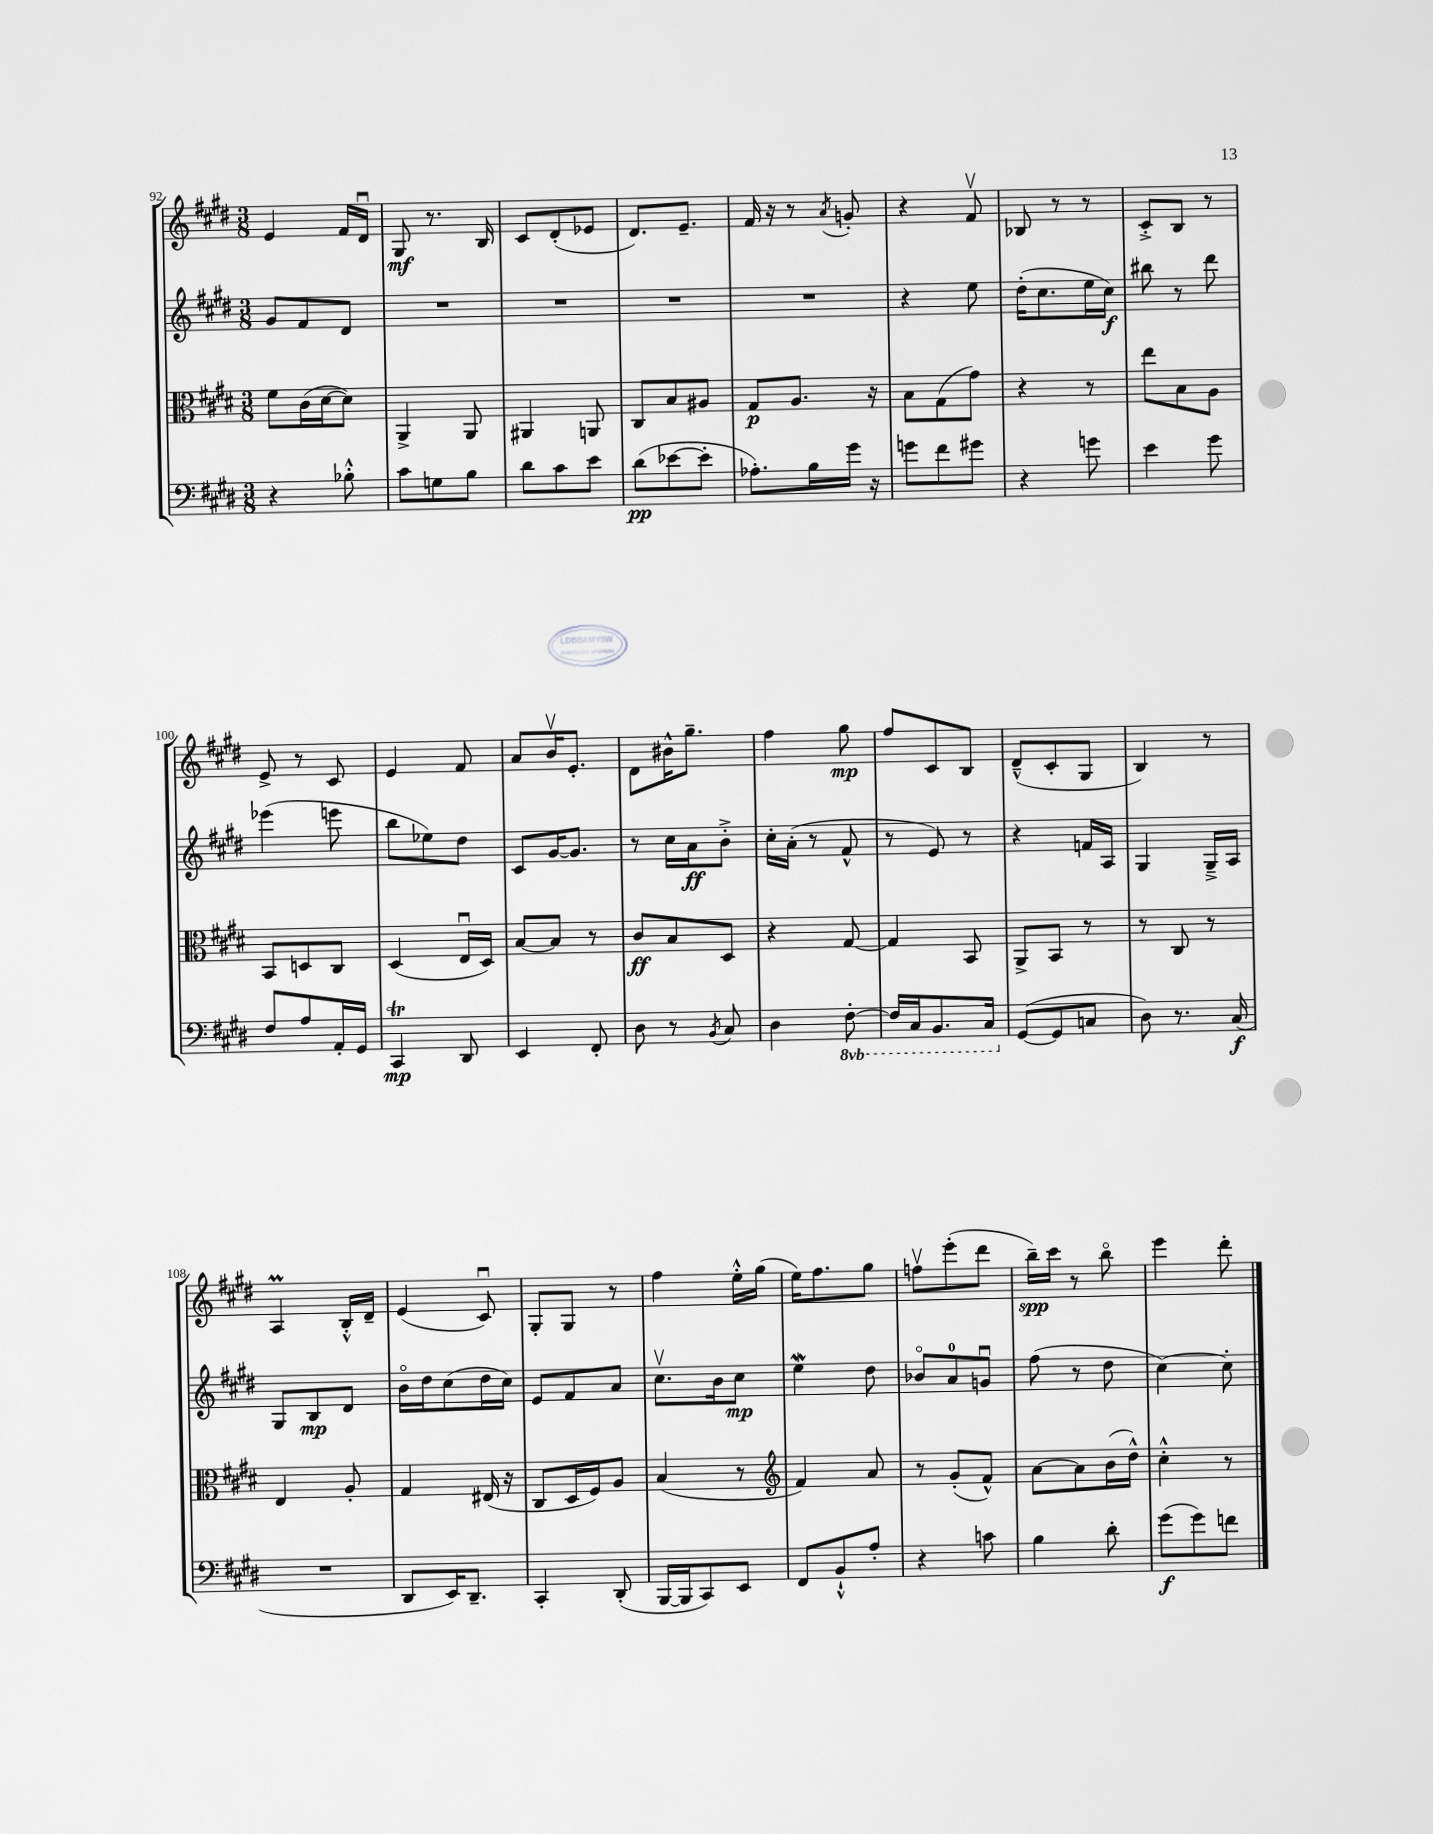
<<
\new StaffGroup <<
\new Staff = "s0" {
    \clef treble \key e \major \numericTimeSignature \time 3/8
    e'4 fis'16 dis'16\downbow |
    gis8\mf r8. b16 |
    cis'8 dis'8-.( ees'8 |
    dis'8.) e'8.-- |
    fis'16 r16 r8 \acciaccatura { a'8 } g'8-. |
    r4 fis'8\upbow |
    bes8 r8 r8 |
    cis'8-.-> b8 r8 |
    e'8-> r8 cis'8 |
    e'4 fis'8 |
    a'8 b'16\upbow e'8.-. |
    dis'8 bis'16-^ gis''8.-- |
    fis''4 gis''8\mp |
    fis''8 cis'8 b8 |
    dis'8---^( cis'8-. gis8 |
    b4) r8 |
    a4\prall b16-.-^ dis'16-- |
    e'4( cis'8\downbow) |
    gis8-. gis8 r8 |
    fis''4 e''16-.-^ gis''16( |
    e''16) fis''8. gis''8 |
    f''8\upbow e'''8-.( dis'''8 |
    b''16--\spp) cis'''16 r8 b''8\flageolet |
    e'''4 dis'''8-. \bar "|." |
}
\new Staff = "s1" {
    \clef treble \key e \major \numericTimeSignature \time 3/8
    gis'8 fis'8 dis'8 |
    R4. |
    R4. |
    R4. |
    R4. |
    r4 e''8 |
    dis''16-.( cis''8. e''16 cis''16\f) |
    bis''8 r8 dis'''8 |
    ees'''4( e'''8 |
    b''8 ees''8) dis''8 |
    cis'8 gis'16~ gis'8. |
    r8 cis''16 a'16\ff b'8-.-> |
    cis''16-. a'16-.( r8 fis'8-^ |
    r8 e'8) r8 |
    r4 f'16 a16 |
    gis4 gis16---> a16 |
    gis8 b8\mp dis'8 |
    b'16\flageolet dis''16 cis''8( dis''16 cis''16) |
    e'8 fis'8 a'8 |
    cis''8.\upbow b'16 cis''8\mp |
    e''4\mordent dis''8 |
    bes'8\flageolet a'8-0 g'8\downbow |
    fis''8( r8 dis''8 |
    cis''4~) cis''8-. \bar "|." |
}
\new Staff = "s2" {
    \clef alto \key e \major \numericTimeSignature \time 3/8
    fis'8 cis'16( dis'16~ dis'8) |
    a,4-> a,8 |
    ais,4 a,8 |
    cis8 b8 ais8 |
    gis8\p a8. r16 |
    b8 gis8( gis'8) |
    r4 r8 |
    e''8 b8 a8 |
    b,8 d8 cis8 |
    dis4( e16\downbow dis16) |
    b8~ b8 r8 |
    cis'8\ff b8 dis8 |
    r4 gis8~ |
    gis4 b,8 |
    a,8-> b,8 r8 |
    r8 cis8 r8 |
    e4 a8-. |
    gis4 eis16( r16 |
    cis8 dis16 fis16) a8 |
    b4( r8 |
    \clef treble fis'4) a'8 |
    r8 gis'8-.( fis'8-^) |
    a'8~ a'8 b'16( dis''16-^) |
    cis''4-.-^ r8 \bar "|." |
}
\new Staff = "s3" {
    \clef bass \key e \major \numericTimeSignature \time 3/8 \set Staff.ottavationMarkups = #ottavation-simple-ordinals
    r4 bes8-.-^ |
    cis'8 g8 b8 |
    dis'8 cis'8 e'8 |
    dis'8\pp( ees'8~ ees'8-. |
    aes8.-.) b16 gis'16 r16 |
    g'8 fis'8 gis'8 |
    r4 g'8 |
    e'4 gis'8 |
    fis8 a8 a,16-. gis,16 |
    cis,4\trill\mp dis,8 |
    e,4 fis,8-. |
    dis8 r8 \acciaccatura { b,8 } cis8 |
    dis4 \ottava #-1 fis,8~-. |
    fis,16 cis,16 b,,8. cis,16 \ottava #0 |
    gis,8~( gis,8 c8 |
    dis8) r8. cis16\f( |
    R4. |
    dis,8 e,16) dis,8.-- |
    cis,4-. dis,8-.( |
    b,,16~ b,,16 cis,8) e,8 |
    fis,8 b,8-!-^ a8-. |
    r4 c'8 |
    b4 dis'8-. |
    gis'8\f( gis'8) f'8 \bar "|." |
}
>>
>>
\layout { \context { \Score currentBarNumber = #92 } }
